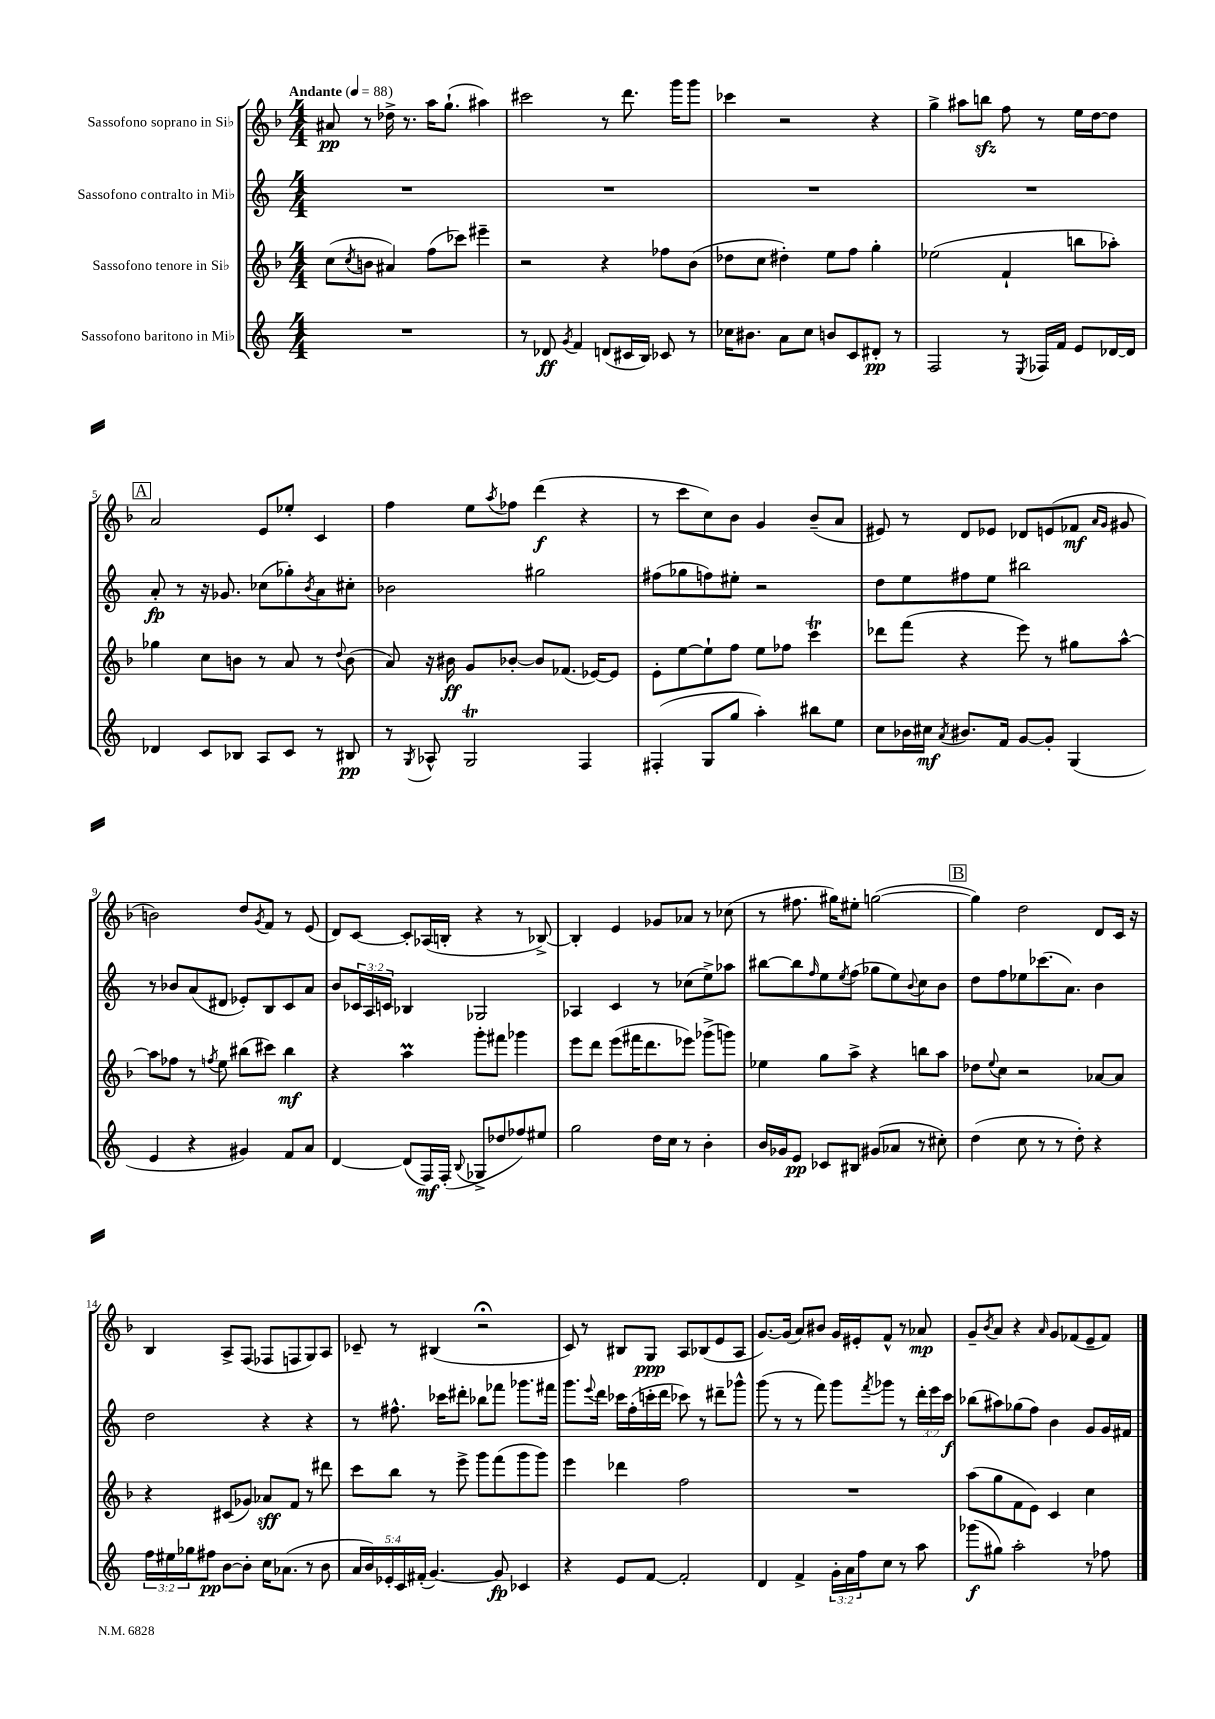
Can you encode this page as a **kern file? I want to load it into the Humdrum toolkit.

**kern	**kern	**kern	**kern
*staff4	*staff3	*staff2	*staff1
*clefG2	*clefG2	*clefG2	*clefG2
*k[]	*k[b-]	*k[]	*k[b-]
*M4/4	*M4/4	*M4/4	*M4/4
*MM88	*MM88	*MM88	*MM88
1r	(8cc\L	1r	8a#/
.	8qcc/	.	.
.	8b\J	.	8r
.	4a#/)	.	16dd-^\
.	.	.	8.r
.	(8ff\L	.	16aa\LK
.	.	.	(8.gg`\J
.	8ccc-\J)	.	.
.	4eee#~\	.	4aa#\)
=	=	=	=
8r	2r	1r	2ccc#\
8d-/	.	.	.
8qg/	.	.	.
4f/	.	.	.
(8d/L	4r	.	8r
16c#/L	.	.	8.ddd\
16B/JJ)	.	.	.
8c-/	8ff-\L	.	.
.	.	.	16ggg\LK
8r	(8b-\J	.	8ggg\J
=	=	=	=
16cc-\LK	8dd-\L	1r	4ccc-\
8.b#\J	.	.	.
.	8cc\J	.	.
8a\L	4dd#'\)	.	2r
8cc-\J	.	.	.
8b/L	8ee\L	.	.
8c/	8ff\J	.	.
8d#'/J	4gg'\	.	4r
8r	.	.	.
=	=	=	=
2F/	(2ee-\	1r	4gg^\
.	.	.	8aa#\L
.	.	.	8bb\J
8r	4f`/	.	8ff\
8qE/	.	.	.
16F-/LL	.	.	8r
16f/JJ	.	.	.
8e/L	8bb\L	.	16ee\LL
.	.	.	[16dd\J
[16d-/L	8aa-'\J)	.	8dd\]J
16d-/]JJ	.	.	.
=	=	=	=
4d-/	4gg-\	8a'/	2a/
.	.	8r	.
8c/L	8cc\L	16r	.
.	.	8.g-/	.
8B-/J	8b\J	.	.
8A/L	8r	(8cc-\L	8e/L
8c/J	8a/	8gg-'\)	8ee-'/J
.	.	8qb/	.
8r	8r	8a\	4c/
.	8qqdd/	.	.
8B#/	(8b\	8cc#'\J	.
=	=	=	=
8r	8a/)	2b-\	4ff\
8qG/	.	.	.
8A-^^/	16r	.	.
.	16b#\	.	.
2G/	8g/L	.	8ee\L
.	.	.	8qaa/
.	[8b-'/J	.	8ff-\J
.	8b-/]L	2gg#\	(4ddd\
.	(8.f-/J	.	.
4F/	.	.	4r
.	[16e-/LK)	.	.
.	8e-/]J	.	.
=	=	=	=
(4F#'/	8e'\L	(8ff#\L	8r
.	[8ee\	8gg-\	8ccc\L
8G/L	8ee`\]	8ff\)	8cc\)
8gg/J	8ff\J	8ee#'\J	8b-\J
4aa'\)	8ee\L	2r	4g/
.	8ff-\J	.	.
8bb#\L	4ccc\	.	(8b-~/L
8ee\J	.	.	8a/J
=	=	=	=
8cc\L	8ddd-\L	8dd\L	8e#/)
16b-\L	(8fff\J	8ee\	8r
16cc#\JJ	.	.	.
8qa/	.	.	.
8.b#/L	4r	8ff#\	8d/L
.	.	8ee\J	8e-/J
16f/Jk	.	.	.
[8g/L	8eee\)	2bb#\	8d-/L
8g'/]J	8r	.	(8e/
(4G/	8gg#\L	.	8f-/J
.	.	.	16qqa/LL
.	.	.	16qqg/JJ
.	[8aa^^\J	.	8g#/
=	=	=	=
4e/	8aa\]L	8r	2b\)
.	8ff-\J	8b-/L	.
4r	8r	(8a/	.
.	8qff/	.	.
.	8ee\	8d#/J	.
4g#/)	(8bb#\L	8e-'/L)	8dd/L
.	.	.	8qg/
.	8ccc#\J)	8B/	8f/J
8f/L	4bb#\	8c/	8r
8a/J	.	8a/J	(8e/
=	=	=	=
[4d/	4r	8b/L	8d/L)
.	.	24c-/L	[8c/J
.	.	24A/	.
.	.	24c/JJ	.
(8d/]L	4aa\	4B-/	8c'/]L
16F/L)	.	.	(16A-/L
(16F'/JJ	.	.	16B'/JJ
8qqB/	.	.	.
8G-^/L	8ggg'\L	2G-/	4r
8dd-/	8fff#\J	.	.
8ff-/)	4ggg-\	.	8r
8ee#/J	.	.	[8B-^/)
=	=	=	=
2gg\	8eee\L	4A-/	4B-'/]
.	8ddd\J	.	.
.	(8eee\L	4c/	4e/
.	16fff#\K	.	.
.	8.ddd\	.	.
16dd\LL	.	8r	8g-/L
16cc\JJ	.	.	.
8r	8eee-\J)	(8cc-\L	8a-/J
4b'\	(8ggg-^\L	8ee^\)	8r
.	8ggg\J)	8aa-\J	(8cc-\
=	=	=	=
16b/LL	4ee-\	[8bb#\L	8r
16g-/J	.	.	.
8e/J	.	8bb#\]	8.ff#\
.	.	16qqff/	.
8c-/L	8gg\L	8ee\	.
.	.	.	16gg#\LK)
.	.	8qee/	.
8B#/J	8aa^\J	(8ff\J	8ee#'\J
(8g#/L	4r	8gg-\L	([2gg\
8a-/J	.	8ee\)	.
.	.	8qqb/	.
8r	8bb\L	8cc\	.
8cc#'\)	8aa\J	8b\J	.
=	=	=	=
(4dd\	8dd-\L	8dd\L	4gg\])
.	8qqee/	.	.
.	8cc\J	8ff\	.
8cc\	2r	8ee-\	2dd\
8r	.	(8.ccc-\	.
8r	.	.	.
.	.	8.a\J)	.
8dd'\)	.	.	.
4r	[8a-/L	4b\	8d/L
.	8a-/]J	.	16c/Jk
.	.	.	16r
=	=	=	=
24ff\LL	4r	2dd\	4B-/
24ee#\	.	.	.
24gg-\J	.	.	.
8ff#\J	.	.	.
[8b\L	(8c#/L	.	8A^/L
8b'\]J	8g-/J)	.	(8F/J
16cc\LK	8a-/L	4r	8F-/L
(8.a-\J	.	.	.
.	8f/J	.	8F/
8r	8r	4r	8G/)
8b\	8ddd#\	.	8A/J
=	=	=	=
20a/LL	8ccc\L	8r	8c-~/
20b/)	.	.	.
20e-'/	.	.	.
.	8bb-\J	8.ff#^^\	8r
20c/	.	.	.
(20f#'/JJ	.	.	.
[4.g/)	8r	.	(4B#/
.	.	16ccc-\LK	.
.	8eee^\	8ddd#'\J	.
.	8ggg\L	8bb-\L	2r;
8g/]	(8fff\	8fff-\J	.
4c-/	8ggg\	8.ggg-\L	.
.	8ggg\J)	.	.
.	.	16fff#\Jk	.
=	=	=	=
4r	4eee\	8.ggg\L	8c/)
.	.	.	8r
.	.	8qqeee/	.
.	.	16ddd\Jk	.
8e/L	4ddd-\	16ccc-\LL	8B#/L
.	.	(16ff'\	.
[8f/J	.	16ccc'\	8G/J
.	.	16ddd\JJ	.
2f'/]	2ff\	8ccc-\)	8A/L
.	.	8r	(8B-/
.	.	8ddd#~\L	8e/
.	.	8ggg-^^\J	8A/J
=	=	=	=
4d/	1r	(8ggg\	[8.g/L)
.	.	8r	.
.	.	.	(16g/]Jk
4f^/	.	8r	8a/L)
.	.	8fff\)	8b#/J
24g'\LL	.	8ggg\L	16g/LL
24a\	.	.	.
.	.	.	16e#'/J
24ff\J	.	.	.
.	.	8qfff/	.
8cc\J	.	8ggg-\J	8f^^/J
8r	.	8r	8r
8aa\	.	24ddd'\LL	8a-/
.	.	24eee\	.
.	.	24ccc\JJ	.
=	=	=	=
(8ggg-\L	(8aa\L	(8bb-\L	8g~/L
.	.	.	8qb-/
8gg#\J)	8gg\	8aa#\)	8a/J
2aa'\	8f\	(8gg-\	4r
.	8e\J)	8ff\J)	.
.	.	.	16qqa/
.	4c/	4b\	8g/L
.	.	.	(8f-/
8r	4cc\	8g/L	8e~/
8ff-\	.	16g/L	8f-/J)
.	.	16f#/JJ	.
==	==	==	==
*-	*-	*-	*-
